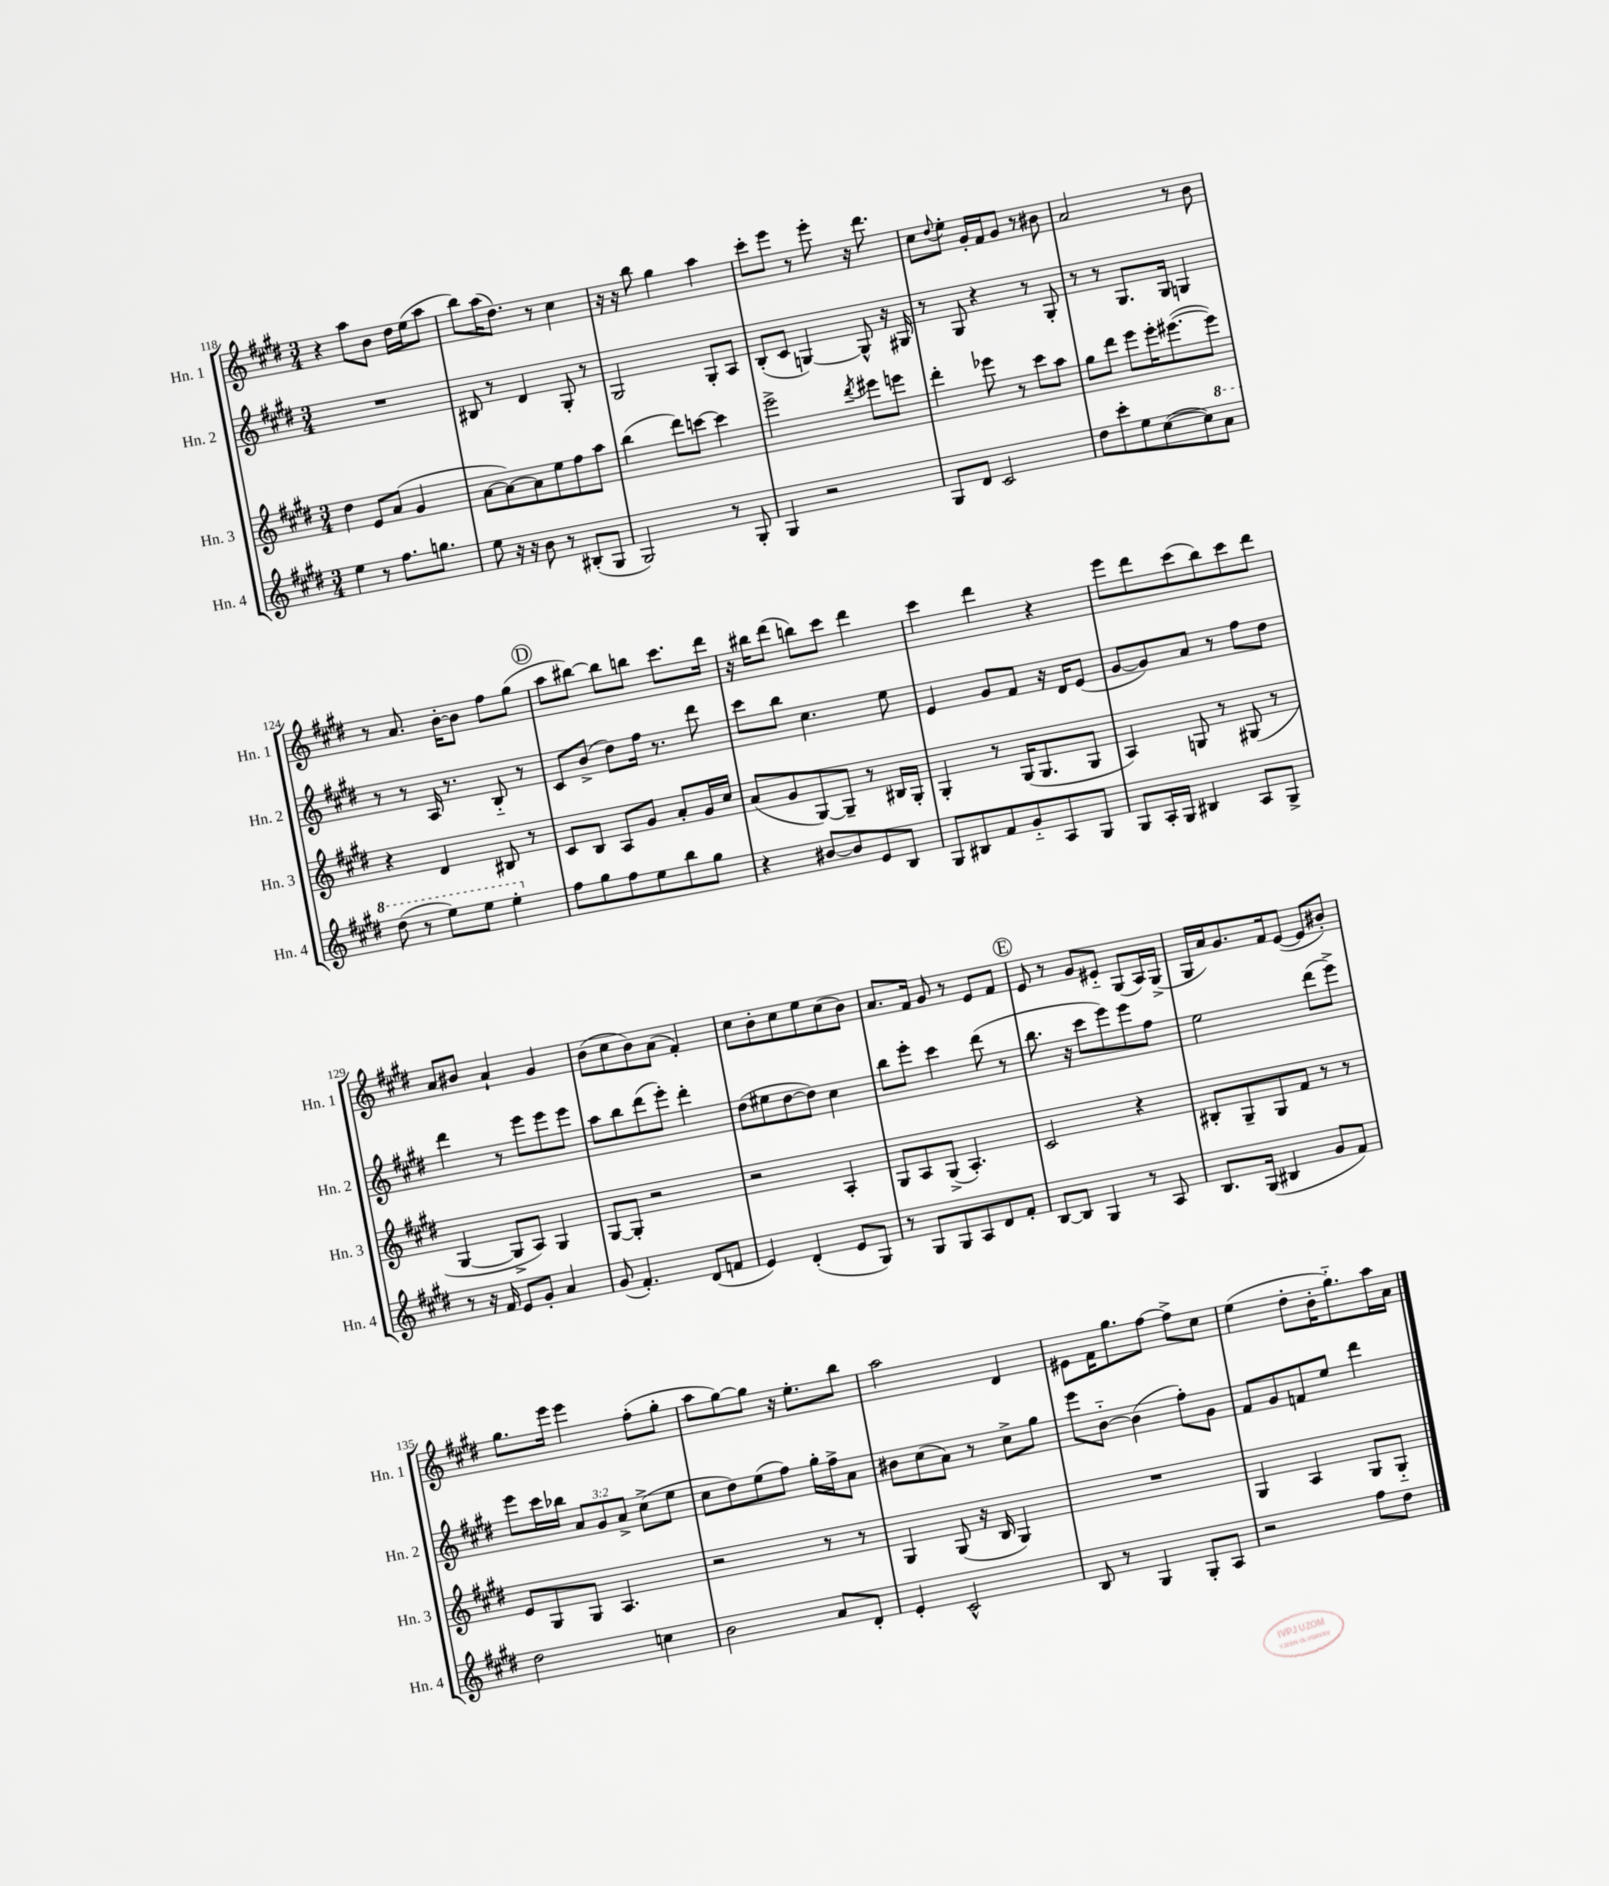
<<
\new StaffGroup <<
\new Staff = "s0" \with { instrumentName = "Hn. 1" shortInstrumentName = "Hn. 1" } {
    \clef treble \key e \major \numericTimeSignature \time 3/4
    r4 a''8 b'8 dis''16 e''16( a''8 |
    b''8) a''16( dis''8.) r8 cis''4 |
    r16 r16 b''8 gis''4 a''4 |
    cis'''8-. e'''8 r8 e'''8-. r16 dis'''8. |
    cis''8 \appoggiatura { dis''8 } e''8-. gis'16-. fis'16 gis'8 r8 bis'8 |
    a'2 r8 b'8 |
    r8 a'8. b'16~-. b'8 fis''8 gis''8( |
    \mark \markup { \circle "D" } a''8 bis''8~) bis''8 b''8 cis'''8. dis'''16 |
    r16 bis''16 dis'''8( b''8) cis'''8 dis'''4 |
    cis'''4 dis'''4 r4 |
    e'''8 dis'''8 cis'''8( b''8) cis'''8 dis'''8 |
    a'8 bis'8 a'4-! gis'4 |
    b'8( cis''8 b'8) a'8( fis'4-.) |
    cis''8 b'8-. cis''8 e''8 cis''8( b'8) |
    a'8. fis'16 gis'8 r8 e'8 fis'8 |
    \mark \markup { \circle "E" } e'8 r8 gis'8 eis'8-_ gis8( a16) gis16->( |
    gis16 a'16) gis'8. fis'16 e'8~( e'8 bis'8-.) |
    gis''8. e'''16 e'''4 fis''8-.( gis''8-. |
    a''8 gis''8~) gis''8 r16 e''8.-. b''8 |
    a''2 dis'4 |
    eis'8 fis'16 gis''8. fis''8~ fis''8-> cis''8 |
    e''4( dis''8-. b'16-. gis''8.-_) a''16 a'16 \bar "|." |
}
\new Staff = "s1" \with { instrumentName = "Hn. 2" shortInstrumentName = "Hn. 2" } {
    \clef treble \key e \major \numericTimeSignature \time 3/4 \override Staff.TupletNumber.text = #tuplet-number::calc-fraction-text
    R2. |
    bis8 r8 dis'4 gis8-. r8 |
    gis2 gis8-. a8 |
    b8-.( cis'8 g4~) g8-^ r16 gis16 |
    r8 gis8 r4 r8 gis8-. |
    r8 r8 gis8. gis16 g4 |
    r8 r8 a16 r8. b8-_ r8 |
    \mark \markup { \circle "D" } cis'8 b'8->( dis''8) fis''16 r8. dis'''8 |
    cis'''8 b''8 cis''4. e''8 |
    e'4 gis'8 fis'8 r16 dis'16 e'8( |
    gis'8~ gis'8) a'8 r8 fis''8 dis''8 |
    dis'''4 r8 e'''8 e'''8 e'''8 |
    a''8 b''8 dis'''8( e'''8-.) dis'''4-. |
    dis''8( eis''8 dis''8~ dis''8) cis''4 |
    b''8 e'''8-. cis'''4 dis'''8( r8 |
    \mark \markup { \circle "E" } b''8. r16 cis'''8 e'''8) e'''8 fis''8 |
    e''2 dis'''8( e'''8->) |
    e'''8 cis'''16 bes''16 \tuplet 3/2 { a'8 gis'8 a'8-> } cis''8->( e''8 |
    cis''8 dis''8) e''8( fis''8) gis''16-. fis''16-> a'8 |
    bis'8 cis''8( a'8) r8 cis''8-> gis''8 |
    e'''8 b'8~-_ b'4( fis''8-.) gis'8 |
    fis'8 gis'8 f'8 e''8 dis'''4 \bar "|." |
}
\new Staff = "s2" \with { instrumentName = "Hn. 3" shortInstrumentName = "Hn. 3" } {
    \clef treble \key e \major \numericTimeSignature \time 3/4
    dis''4 e'8 a'8( gis'4 |
    a'8~ a'8~) a'8 e''8 fis''8 a''8 |
    b''4( dis'''8) c'''8~ c'''4 |
    e'''2-> \acciaccatura { dis'''8 } eis'''8 e'''8 |
    dis'''4-. ees'''8 r8 cis'''8 a''8 |
    gis''8 dis'''8 e'''8 e'''16-. eis'''8.~( eis'''8) |
    r4 dis'4 bis8 r8 |
    \mark \markup { \circle "D" } cis'8 b8 a8 gis'8 a'8-. gis'16 cis''16 |
    a'8( gis'8 gis8~) gis8-- r8 bis16 gis16-. |
    gis4-. r8 gis16( gis8. gis8 |
    a4) g8 r8 gis8( r8 |
    gis4~ gis8-> a8) gis4 |
    gis8~ gis8-. r2 |
    r2 a4-. |
    gis8 a8 gis8->( a4.-.) |
    \mark \markup { \circle "E" } cis'2 r4 |
    bis8-. gis8-- gis8 fis'8 r8 r8 |
    e'8 gis8 gis8 a4. |
    r2 r8 r8 |
    gis4 gis8( r16 b16 gis4) |
    R2. |
    gis4 a4 gis8 gis8-_ \bar "|." |
}
\new Staff = "s3" \with { instrumentName = "Hn. 4" shortInstrumentName = "Hn. 4" } {
    \clef treble \key e \major \numericTimeSignature \time 3/4
    e''4 r8 fis''8. g''8. |
    e''8 r16 r16 b'8 r8 bis8-.( gis8 |
    gis2) r8 gis8-. |
    gis4 r2 |
    gis8 dis'8 cis'2 |
    dis''8 cis'''8-. e''8 cis''8~( cis''8) \ottava #1 a''8 |
    dis'''8( r8 e'''8) e'''8 e'''4-. \ottava #0 |
    \mark \markup { \circle "D" } fis''8 gis''8 fis''8 e''8 b''8 gis''8 |
    r4 bis'8~ bis'8 e'8 b8 |
    gis8 bis8 fis'8 gis'8-_ a8 gis8 |
    gis8 a16-. gis16 bis4 a8 gis8-> |
    r8 r16 fis'16 e'8 gis'8-. a'4 |
    gis'8( fis'4.-.) dis'8( f'8 |
    e'4) dis'4-.( e'8 gis8) |
    r8 gis8 gis8 a8 dis'8 fis'8-. |
    \mark \markup { \circle "E" } b8~ b8 gis4 r8 a8 |
    b8. gis16( bis4 gis'8 fis'8) |
    dis''2 c''4 |
    b'2 a'8 dis'8-. |
    e'4-. cis'2-^ |
    b8 r8 gis4 gis8-. a8 |
    r2 fis''8 dis''8 \bar "|." |
}
>>
>>
\layout { \context { \Score currentBarNumber = #118 } }
